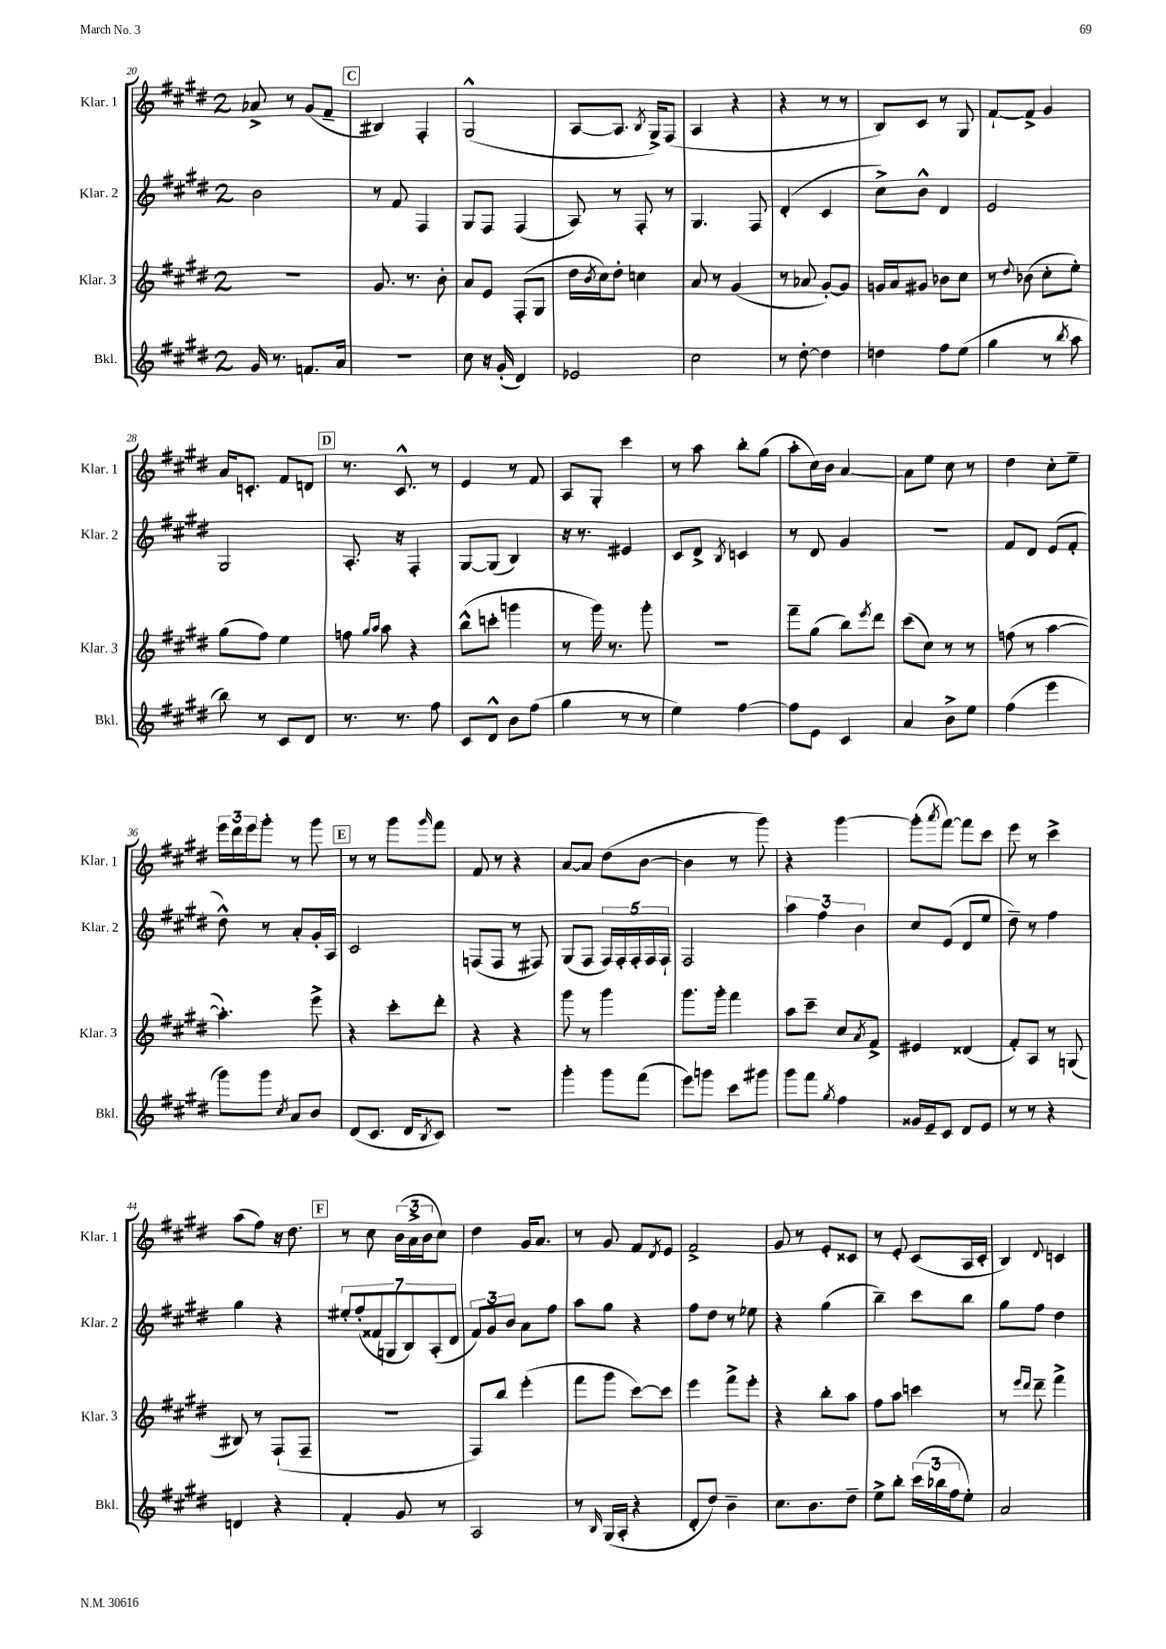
<<
\new StaffGroup <<
\new Staff = "s0" \with { instrumentName = "Klar. 1" shortInstrumentName = "Klar. 1" } {
    \clef treble \key e \major \once \override Staff.TimeSignature.style = #'single-digit \time 2/4
    aes'8-> r8 gis'8( fis'8-- |
    \mark \markup { \box "C" } bis4) fis4-. |
    gis2-^( |
    a8~ a8. \acciaccatura { b8 } gis16->) fis8( |
    a4 r4 |
    r4 r8 r8 |
    b8) cis'8 r8 gis8 |
    fis'8~-! fis'8-> gis'4 |
    a'16 c'8.-. fis'8 d'8 |
    \mark \markup { \box "D" } r8. cis'8.-^ r8 |
    e'4 r8 fis'8 |
    a8 gis8-. cis'''4 |
    r8 a''8 b''8-. gis''8( |
    a''8-. cis''16) b'16 a'4~ |
    a'8 e''8 cis''8 r8 |
    dis''4 cis''8-. e''8-- |
    \tuplet 3/2 { e'''16 dis'''16 e'''16 } gis'''8-. r8 gis'''8 |
    \mark \markup { \box "E" } r8 r8 gis'''8 \grace { gis'''16 } fis'''8 |
    fis'8 r8 r4 |
    a'8~ a'8 dis''8( b'8~ |
    b'4 r8 gis'''8) |
    r4 gis'''4~ |
    gis'''8-.( \acciaccatura { a'''8 } fis'''8~) fis'''8 cis'''8 |
    e'''8 r8 cis'''4-> |
    a''8( fis''8) r16 dis''8. |
    \mark \markup { \box "F" } r8 cis''8 \tuplet 3/2 { b'16( a'16-> b'16 } cis''8) |
    dis''4 gis'16 a'8. |
    r8 gis'8 fis'8 \acciaccatura { dis'8 } e'8 |
    fis'2-> |
    gis'8 r8 e'8-. cisis'8 |
    r8 e'8-. cis'8( a16 cis'16-. |
    b4) \appoggiatura { dis'8 } c'4 \bar "|." |
}
\new Staff = "s1" \with { instrumentName = "Klar. 2" shortInstrumentName = "Klar. 2" } {
    \clef treble \key e \major \once \override Staff.TimeSignature.style = #'single-digit \time 2/4
    b'2 |
    \mark \markup { \box "C" } r8 fis'8 fis4 |
    gis8 fis8 fis4( |
    a8) r8 fis8-. r8 |
    gis4. fis8 |
    dis'4-.( cis'4 |
    cis''8->) b'8-^ dis'4 |
    e'2 |
    gis2 |
    \mark \markup { \box "D" } a8.-. r16 fis4-. |
    gis8~ gis8( b4) |
    r16 r8. eis'4 |
    cis'8 dis'8-> \acciaccatura { b8 } c'4 |
    r8 dis'8 gis'4 |
    r2 |
    fis'8 dis'8 e'8( fis'8-. |
    dis''8-^) r8 a'8-. gis'16-. a16 |
    \mark \markup { \box "E" } cis'2 |
    f8( f8 r8 fis8) |
    gis8( fis8 \tuplet 5/4 { fis16) fis16-. fis16-. fis16 fis16-! } |
    fis2 |
    \tuplet 3/2 { a''4 fis''4 b'4 } |
    cis''8 e'8( dis'8 e''8 |
    dis''8--) r8 fis''4 |
    gis''4 r4 |
    \mark \markup { \box "F" } \tuplet 7/4 { eis''8-. fis''8-.( fisis'8 g8 b8) a8-.( dis'8 } |
    \tuplet 3/2 { fis'8) gis'8 b'8 } a'8 fis''8 |
    a''8 gis''8 r4 |
    fis''8 dis''8 r8 ees''8 |
    r4 gis''4( |
    b''4--) cis'''8 b''8 |
    gis''8 fis''8 dis''4 \bar "|." |
}
\new Staff = "s2" \with { instrumentName = "Klar. 3" shortInstrumentName = "Klar. 3" } {
    \clef treble \key e \major \once \override Staff.TimeSignature.style = #'single-digit \time 2/4
    R2 |
    \mark \markup { \box "C" } gis'8. r8. b'8-. |
    a'8 e'8 fis8-.( gis8 |
    dis''16 \acciaccatura { b'8 } cis''16) dis''8-. c''4 |
    a'8 r8 gis'4( |
    r8 aes'8 gis'8~-.) gis'8 |
    g'16 a'16 gis'8 bes'8 cis''8 |
    r8 \appoggiatura { dis''8 } bes'8( cis''8-. e''8-.) |
    gis''8( fis''8) e''4 |
    \mark \markup { \box "D" } f''8 \grace { gis''16 a''16 } a''8 r4 |
    b''8-^( c'''8-. g'''4 |
    r8 gis'''16) r8. gis'''8-. |
    R2 |
    fis'''8-- gis''8( b''8) \acciaccatura { e'''8 } dis'''8 |
    cis'''8( cis''8) r8 r8 |
    f''8( r8 a''4~ |
    a''4.-.) e'''8-> |
    \mark \markup { \box "E" } r4 cis'''8-. dis'''8-. |
    r4 r4 |
    gis'''8 r8 gis'''4 |
    gis'''8. gis'''16-. fis'''4 |
    a''8 cis'''8-- cis''8 \acciaccatura { a'8 } fis'8-> |
    eis'4 disis'4( |
    fis'8-.) a8 r8 g8( |
    bis8) r8 fis8-!( fis8-- |
    \mark \markup { \box "F" } R2 |
    fis8) b''8 e'''4-.( |
    fis'''8 gis'''8 cis'''8~) cis'''8 |
    e'''4 fis'''8-> e'''8-. |
    r4 b''8-. a''8 |
    fis''8 a''8 c'''4 |
    r8 \grace { e'''16 dis'''16 } dis'''8-- fis'''4-> \bar "|." |
}
\new Staff = "s3" \with { instrumentName = "Bkl." shortInstrumentName = "Bkl." } {
    \clef treble \key e \major \once \override Staff.TimeSignature.style = #'single-digit \time 2/4
    gis'16 r8. f'8. a'16 |
    \mark \markup { \box "C" } r2 |
    cis''8 r16 gis'16-.( dis'4) |
    ees'2 |
    cis''2 |
    r8 dis''8~-. dis''4 |
    d''4 fis''8 e''8( |
    gis''4 r8 \acciaccatura { b''8 } a''8 |
    b''8) r8 cis'8 dis'8 |
    \mark \markup { \box "D" } r8. r8. fis''8 |
    cis'8 dis'8-^ b'8 fis''8( |
    gis''4 r8 r8 |
    e''4) fis''4~ |
    fis''8 e'8 cis'4 |
    a'4 b'8-> e''8 |
    fis''4( e'''4 |
    gis'''8) gis'''8 \acciaccatura { cis''8 } a'8 b'8 |
    \mark \markup { \box "E" } dis'8( cis'8. dis'16 \acciaccatura { b8 } cis'8) |
    R2 |
    gis'''4-. gis'''8 fis'''8( |
    e'''8) g'''8 cis'''8 gis'''8 |
    gis'''8 fis'''8 \acciaccatura { gis''8 } fis''4 |
    gisis'16 e'16-- cis'8 dis'8 e'8 |
    r8 r8 r4 |
    d'4 r4 |
    \mark \markup { \box "F" } fis'4-. gis'8 r8 |
    a2 |
    r8 \grace { b16 } gis16( a16-. r4 |
    dis'8-. dis''8) b'4-- |
    cis''8. b'8. dis''8-- |
    e''8-> b''8-. \tuplet 3/2 { cis'''16( bes''16 fis''16 } e''8-.) |
    a'2 \bar "|." |
}
>>
>>
\layout { \context { \Score currentBarNumber = #20 } }
